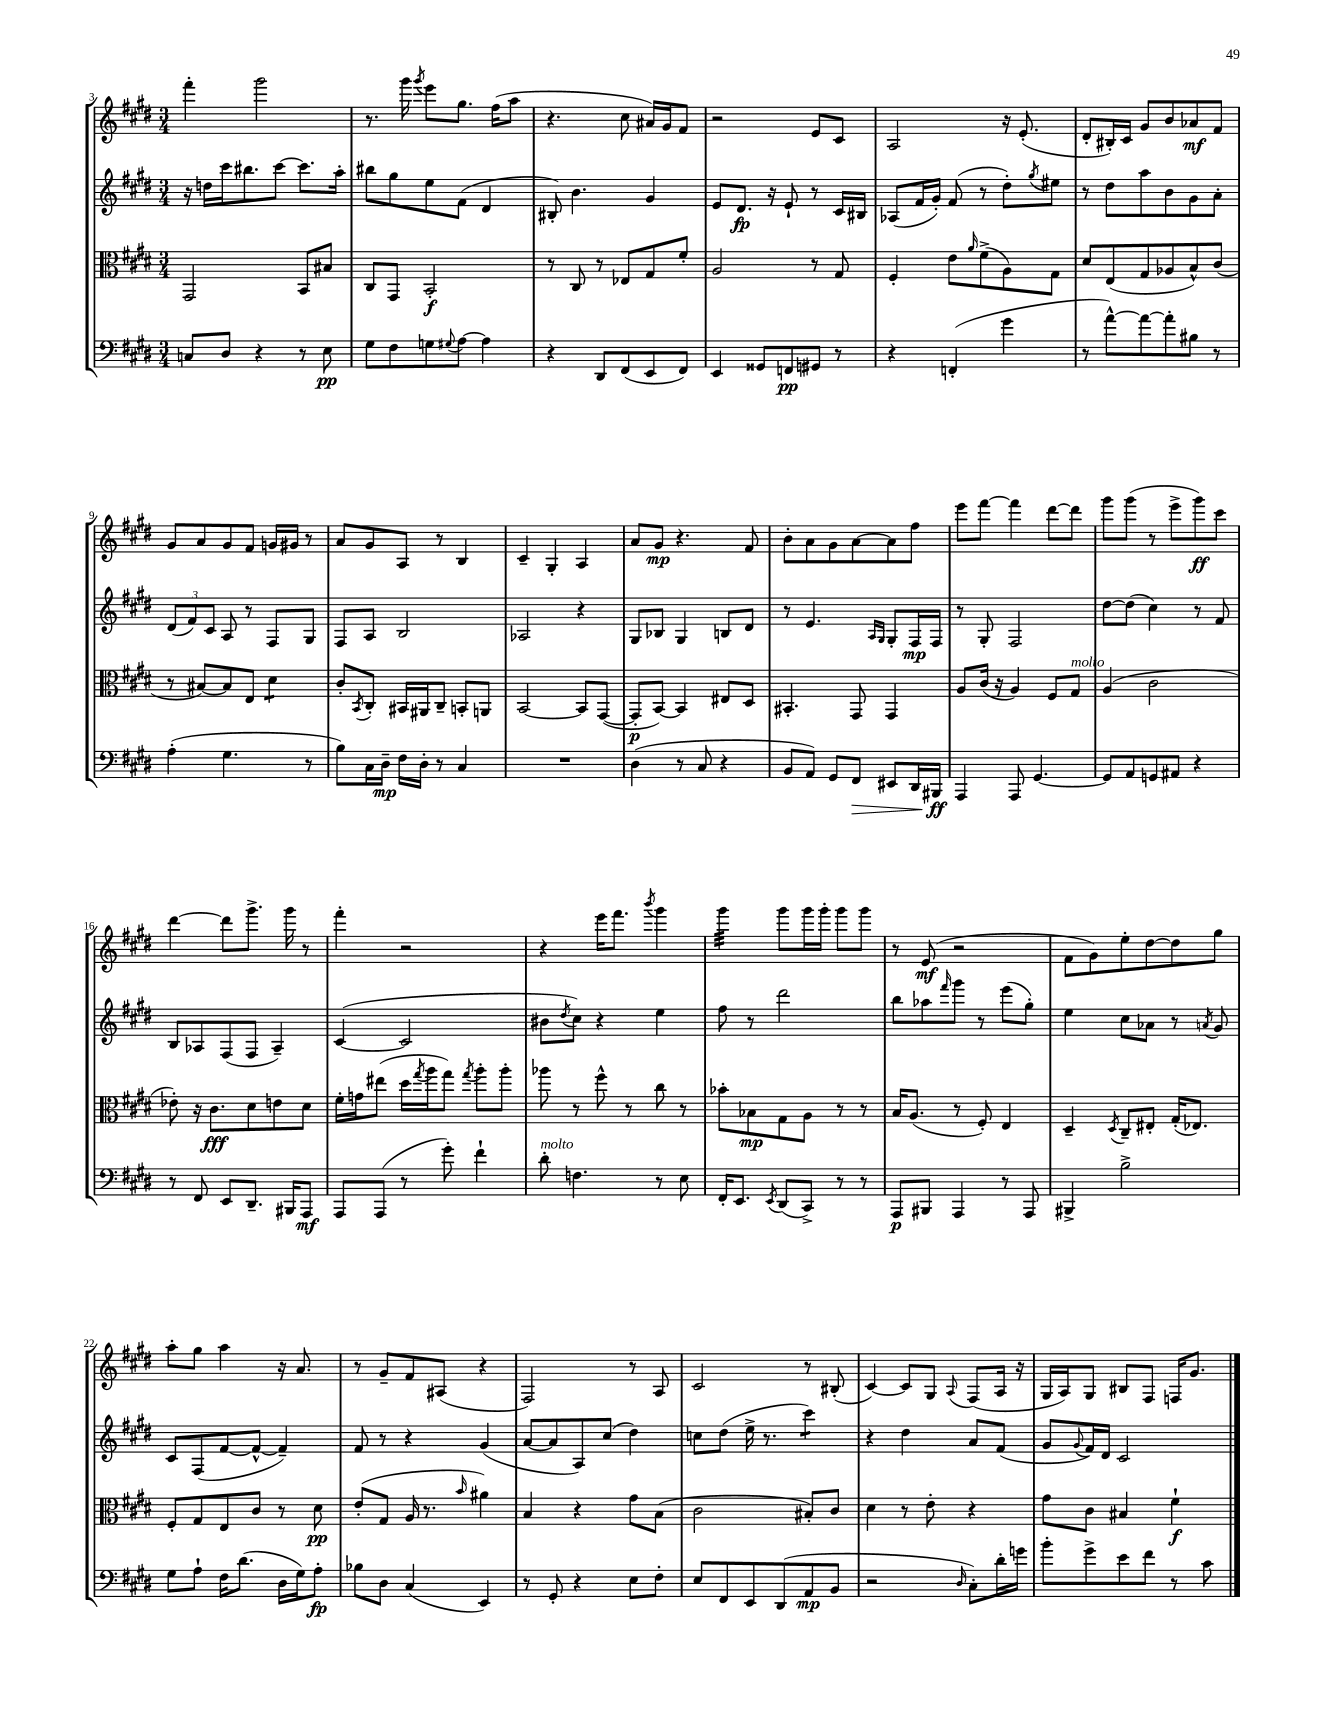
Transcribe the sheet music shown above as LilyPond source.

<<
\new StaffGroup <<
\new Staff = "s0" {
    \clef treble \key e \major \numericTimeSignature \time 3/4
    fis'''4-. gis'''2 |
    r8. gis'''16 \acciaccatura { gis'''8 } e'''8 gis''8. fis''16( a''8 |
    r4. cis''8 ais'16) gis'16 fis'8 |
    r2 e'8 cis'8 |
    a2 r16 e'8.-.( |
    dis'8-. bis16-.) cis'16 gis'8 b'8 aes'8\mf fis'8 |
    gis'8 a'8 gis'8 fis'8 g'16 gis'16 r8 |
    a'8 gis'8 a8 r8 b4 |
    cis'4-- gis4-. a4 |
    a'8 gis'8\mp r4. fis'8 |
    b'8-. a'8 gis'8 a'8~ a'8 fis''8 |
    e'''8 fis'''8~ fis'''4 dis'''8~ dis'''8 |
    gis'''8 gis'''8( r8 e'''8-> gis'''8\ff) cis'''8 |
    dis'''4~ dis'''8 gis'''8.-> gis'''16 r8 |
    fis'''4-. r2 |
    r4 e'''16 fis'''8. \acciaccatura { b'''8 } gis'''4 |
    gis'''4:32 gis'''8 gis'''16 gis'''16-. gis'''8 gis'''8 |
    r8 e'8\mf( r2 |
    fis'8 gis'8) e''8-. dis''8~ dis''8 gis''8 |
    a''8-. gis''8 a''4 r16 a'8. |
    r8 gis'8-- fis'8 ais8( r4 |
    fis2) r8 a8 |
    cis'2 r8 bis8-.( |
    cis'4~) cis'8 gis8 \appoggiatura { a8 } fis8( a16 r16 |
    gis16 a16) gis8 bis8 fis8 f16 gis'8. \bar "|." |
}
\new Staff = "s1" {
    \clef treble \key e \major \numericTimeSignature \time 3/4
    r16 d''16 cis'''16 bis''8. cis'''8~ cis'''8. a''16-. |
    bis''8 gis''8 e''8 fis'8( dis'4 |
    bis8-.) b'4. gis'4 |
    e'8 dis'8.\fp r16 e'8-! r8 cis'16 bis16 |
    aes8( fis'16 gis'16-.) fis'8( r8 dis''8-.) \acciaccatura { gis''8 } eis''8 |
    r8 dis''8 a''8 b'8 gis'8 a'8-. |
    \tuplet 3/2 { dis'8( fis'8) cis'8 } a8 r8 fis8 gis8 |
    fis8 a8 b2 |
    aes2 r4 |
    gis8 bes8 gis4 b8 dis'8 |
    r8 e'4. \grace { a16 gis16 } gis8-. fis16\mp fis16 |
    r8 gis8-. fis2 |
    dis''8~ dis''8( cis''4) r8 fis'8 |
    b8 aes8 fis8( fis8 aes4--) |
    cis'4~( cis'2 |
    bis'8 \acciaccatura { dis''8 } cis''8) r4 e''4 |
    fis''8 r8 dis'''2 |
    b''8 aes''8 \grace { fis'''16 } gis'''8 r8 e'''8( gis''8-.) |
    e''4 cis''8 aes'8 r8 \acciaccatura { a'8 } gis'8 |
    cis'8 fis8( fis'8~ fis'8~-^ fis'4--) |
    fis'8 r8 r4 gis'4( |
    a'8~ a'8 a8) cis''8( dis''4) |
    c''8 dis''8( e''16-> r8. cis'''4:8) |
    r4 dis''4 a'8 fis'8( |
    gis'8 \appoggiatura { gis'8 } fis'16) dis'16 cis'2 \bar "|." |
}
\new Staff = "s2" {
    \clef alto \key e \major \numericTimeSignature \time 3/4
    gis,2 b,8 bis8 |
    cis8 gis,8 b,2-.\f |
    r8 cis8 r8 ees8 gis8 fis'8-. |
    a2 r8 gis8 |
    fis4-. e'8 \grace { a'16 } fis'8->( a8) gis8 |
    dis'8 e8( gis8 aes8 b8-^) cis'8( |
    r8 bis8~) bis8 e8 dis'4:8 |
    cis'8-. \acciaccatura { b,8 } cis8-. bis,16 ais,16 cis8-- b,8-. a,8 |
    b,2~ b,8 gis,8~( |
    gis,8-.\p b,8~) b,4 eis8 dis8 |
    bis,4.-. gis,8 gis,4 |
    a8 cis'16( r16 a4) fis8 gis8^\markup { \italic "molto" } |
    a4( cis'2 |
    ees'8-.) r16 cis'8.\fff dis'8 e'8 dis'8 |
    fis'16-. g'16 eis''8( dis''16 \acciaccatura { gis''8 } a''16 gis''8) \acciaccatura { gis''8 } a''8-. a''8-. |
    aes''8 r8 fis''8-^ r8 cis''8 r8 |
    bes'8-. bes8\mp gis8 a8 r8 r8 |
    b16 a8.( r8 fis8-.) e4 |
    dis4-- \acciaccatura { dis8 } cis8-- eis8-. gis16-.( ees8.) |
    fis8-. gis8 e8 cis'8 r8 dis'8\pp |
    e'8-.( gis8 a16 r8. \grace { b'16 } ais'4) |
    b4 r4 gis'8 b8( |
    cis'2 bis8-.) cis'8 |
    dis'4 r8 e'8-. r4 |
    gis'8 cis'8 bis4 fis'4-!\f \bar "|." |
}
\new Staff = "s3" {
    \clef bass \key e \major \numericTimeSignature \time 3/4
    c8 dis8 r4 r8 e8\pp |
    gis8 fis8 g8 \appoggiatura { gis8 } a8~ a4 |
    r4 dis,8 fis,8( e,8 fis,8) |
    e,4 gisis,8 f,8\pp gis,8 r8 |
    r4 f,4-.( gis'4 |
    r8 a'8~-^) a'8~ a'8-. bis8 r8 |
    a4-.( gis4. r8 |
    b8) cis16 dis16--\mp fis16 dis16-. r8 cis4 |
    R2. |
    dis4( r8 cis8 r4 |
    b,8 a,8) gis,8 fis,8\> eis,8 dis,16 bis,,16\ff\! |
    a,,4 a,,8 gis,4.~ |
    gis,8 a,8 g,8 ais,8 r4 |
    r8 fis,8 e,8 dis,8.-- bis,,16 a,,8\mf |
    a,,8 a,,8( r8 gis'8-.) fis'4-! |
    dis'8-.^\markup { \italic "molto" } f4. r8 e8 |
    fis,16-. e,8. \acciaccatura { e,8 } dis,8( cis,8->) r8 r8 |
    a,,8\p bis,,8 a,,4 r8 a,,8 |
    bis,,4-> b2-> |
    gis8 a8-! fis16 dis'8.( dis16 gis16) a8-.\fp |
    bes8 dis8 cis4( e,4) |
    r8 gis,8-. r4 e8 fis8-. |
    e8 fis,8 e,8 dis,8( a,8\mp b,8 |
    r2 \grace { dis16 } cis8-.) dis'16-. g'16 |
    b'8-. gis'8-> e'8 fis'8 r8 cis'8 \bar "|." |
}
>>
>>
\layout { \context { \Score currentBarNumber = #3 } }
